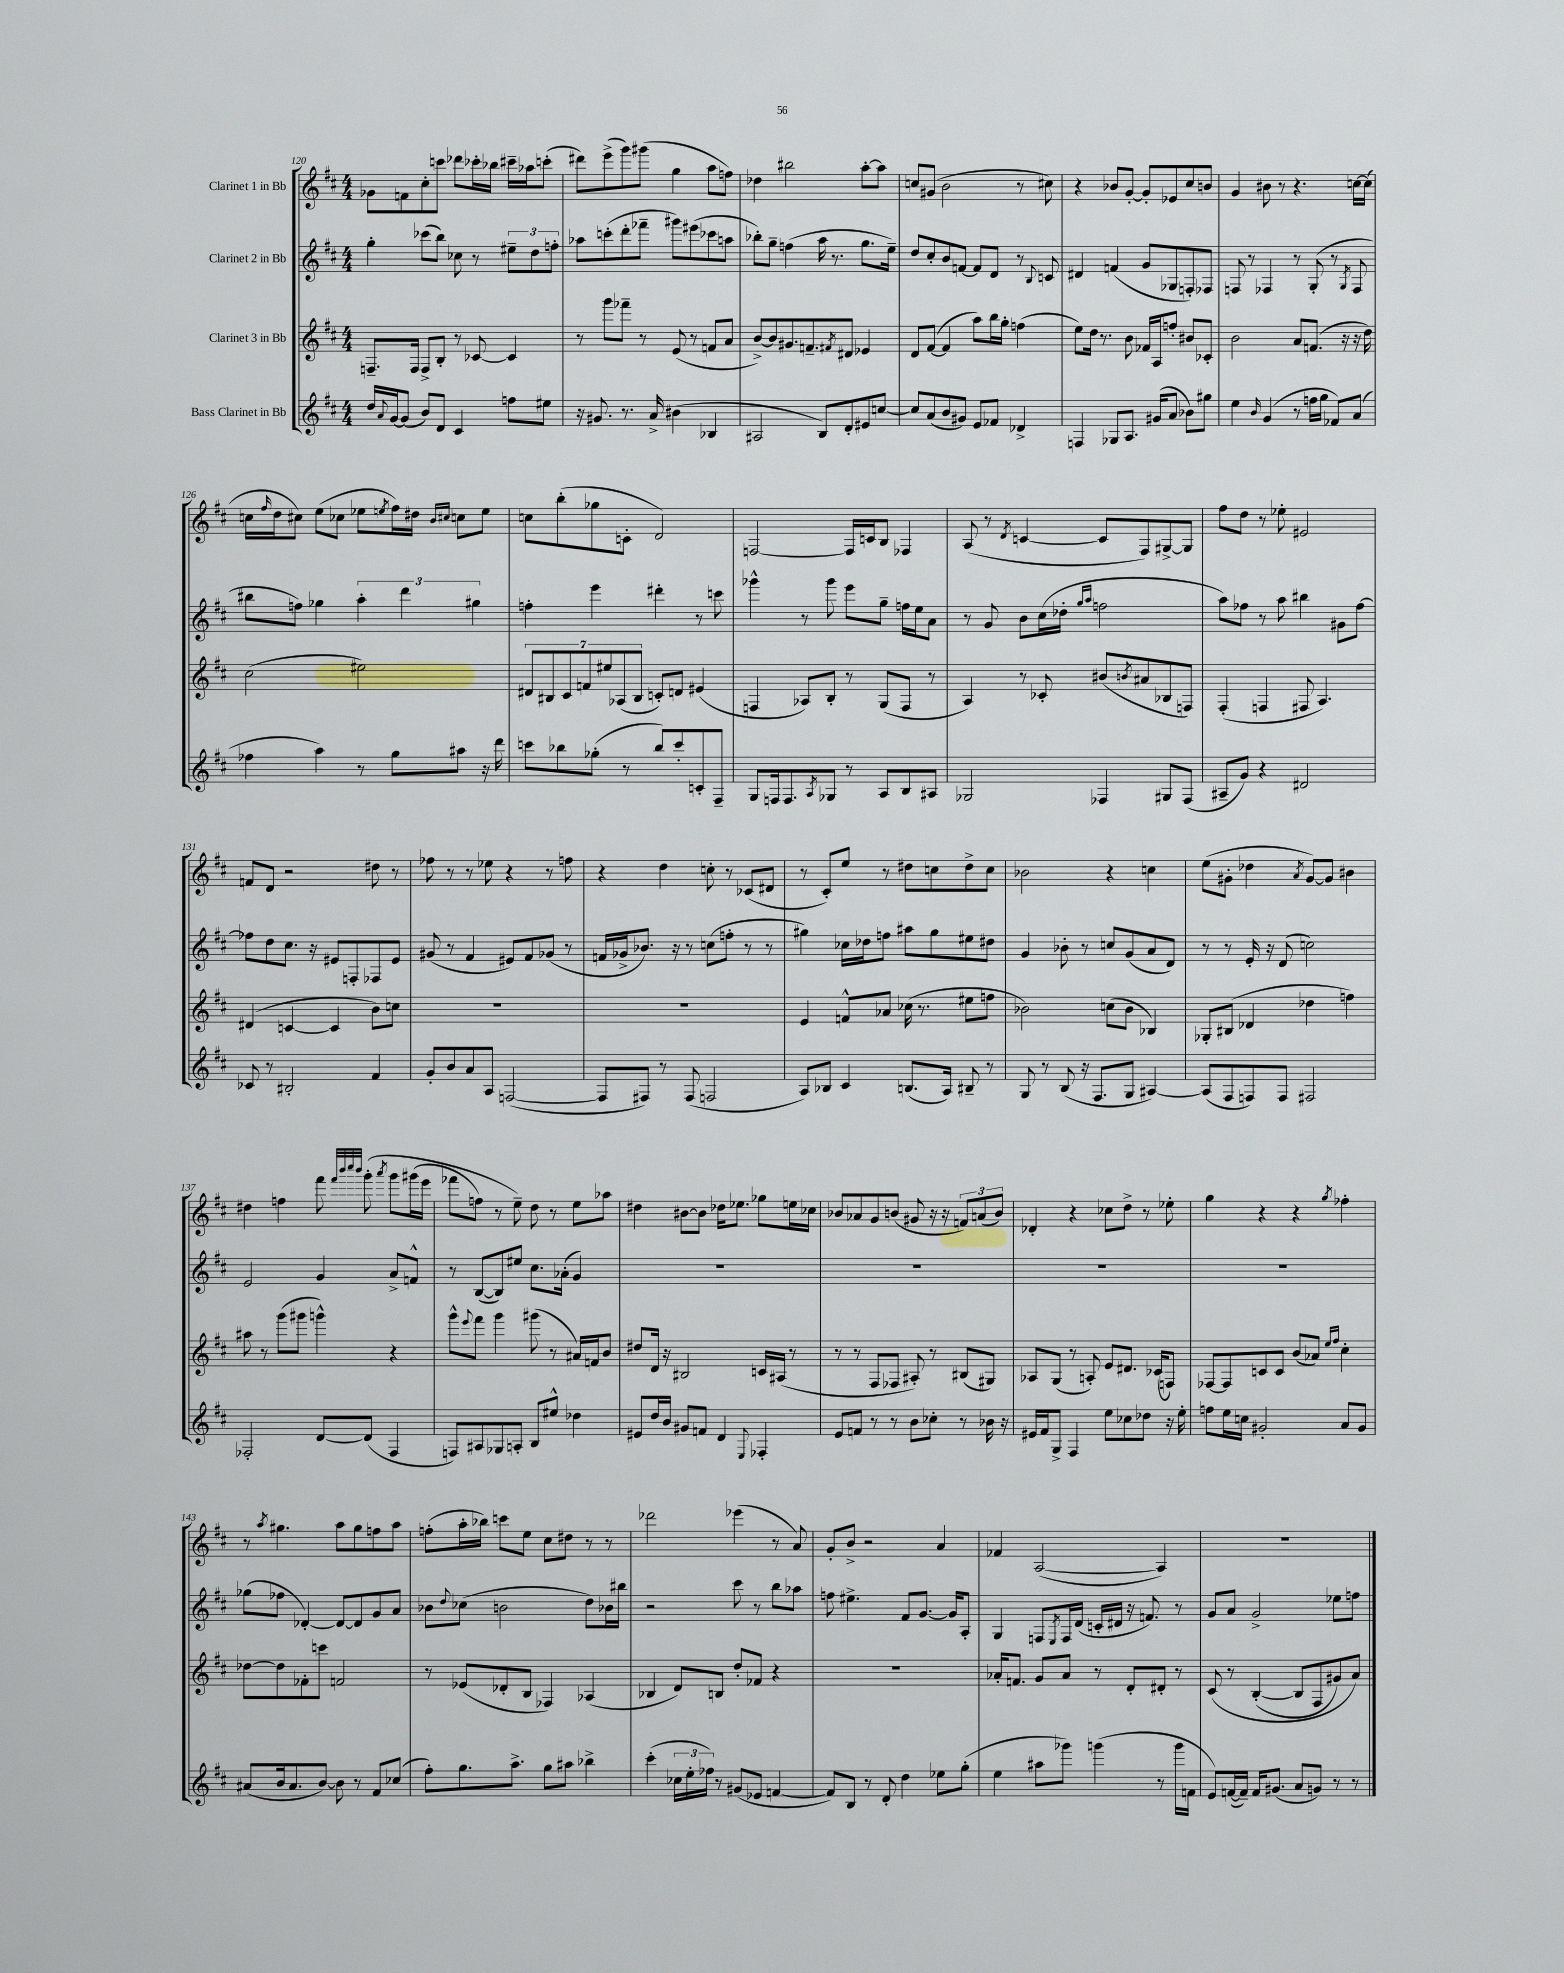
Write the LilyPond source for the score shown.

<<
\new StaffGroup <<
\new Staff = "s0" \with { instrumentName = "Clarinet 1 in Bb" } {
    \clef treble \key d \major \numericTimeSignature \time 4/4
    ges'8 f'8 cis''8-. c'''8 des'''8 ces'''16-. bes''16 cis'''16-- aes''16 c'''8-.( |
    dis'''8) e'''8->( g'''8) gis'''8( g''4 a''8 f''8) |
    des''4 bis''2 a''8~-. a''8 |
    c''8 gis'8( b'2 r8 cis''8) |
    r4 bes'8 g'8~-. g'8-. ees'8 cis''8 b'8 |
    g'4 bis'8 r8 r4. c''16~ c''16( |
    c''16 \grace { fis''16 } d''16 cis''8) e''8( ces''8 ees''8 \acciaccatura { e''8 } fis''16) dis''16 \grace { b'16 cis''16 } c''8 e''8 |
    c''8 b''8-.( ges''8 c'8-. d'2) |
    f2~ f16 c'16 b8 fes4 |
    a8( r8 \acciaccatura { d'8 } c'4~ c'8 fis8) gis8~-> gis8 |
    fis''8 d''8 r8 ees''8-. eis'2 |
    f'8 d'8 r2 dis''8 r8 |
    fes''8 r8 r8 ees''8 r4 r8 f''8 |
    r4 d''4 c''8-. r8 ces'8( dis'8 |
    r8 cis'8-.) e''8 r8 dis''8 c''8 dis''8-> c''8 |
    bes'2 r4 c''4 |
    e''8( gis'8-. des''4 \acciaccatura { a'8 } gis'8~) gis'8 bis'4 |
    dis''4 f''4 fis'''8 \grace { fis'''32 b'''32 cis''''32 b'''32 } g'''8-.\( \acciaccatura { a'''8 } g'''8 gis'''16( e'''16 |
    fes'''8 f''8) r8 e''8--\) d''8 r8 e''8 aes''8 |
    dis''4 bis'8~ bis'8 des''16 ees''8. ges''8 e''16 ces''16 |
    bes'8 aes'8 g'8 b'8( gis'8 r16 r16 \tuplet 3/2 { f'8) a'8( b'8) } |
    des'4-. r4 ces''8 d''8-> r8 ees''8-. |
    g''4 r4 r4 \acciaccatura { g''8 } fes''4-. |
    r8 \acciaccatura { a''8 } gis''4. a''8 gis''8 f''8 a''8 |
    f''8-.( a''16-. bes''16) c'''8 e''8 cis''8 dis''8 r8 r8 |
    des'''2 ees'''4( r8 a'8) |
    g'8-. b'8-> r2 a'4 |
    fes'4 a2~( a4) |
    R1 \bar "|." |
}
\new Staff = "s1" \with { instrumentName = "Clarinet 2 in Bb" } {
    \clef treble \key d \major \numericTimeSignature \time 4/4
    g''4-. ces'''8( b''8) ces''8 r8 \tuplet 3/2 { eis''8-- d''8 f''8-. } |
    aes''8 c'''8-.( d'''8-. fes'''8-- gis'''8) eis'''8( ces'''8 a''8 |
    bes''8-.) g''8-- f''4( a''16 r8. g''8. e''16--) |
    d''8 cis''8-. b'8 f'8~ f'8 d'8 r8 \appoggiatura { b8 } c'8 |
    dis'4 f'4( g'8 ges8 f8-.) fes8 |
    f8 r8 fes4 r8 g8-.( r8 \acciaccatura { g8 } fes8 |
    bis''8 f''8) ges''4 \tuplet 3/2 { a''4-. d'''4 gis''4 } |
    f''4-. e'''4 dis'''4-. r8 c'''8 |
    ges'''4-^ r8 ges'''8 e'''8 g''8-- f''16 e''16 a'8 |
    r8 g'8 b'8 cis''16( des''16-. \grace { g''16 a''16 } f''2 |
    a''8) fes''8 r8 a''8 bis''4 gis'8 fes''8~ |
    fes''8 d''8 cis''8. r16 eis'8 f8-. fes8 eis'8 |
    gis'8( r8 fis'4 eis'8) fis'8 ges'8( r8 |
    f'16 ges'16-> bes'8.) r16 r8 c''8( f''8-. r8 r8 |
    gis''4) ces''16 des''16 f''8 ais''8 gis''8 eis''8 dis''8 |
    g'4 bes'8-. r8 c''8 g'8( a'8 d'8) |
    r8 r8 e'16-. r16 d'8( c''2) |
    e'2 g'4 a'8-> f'8-^ |
    r8 b8~( b8) eis''8 cis''8. aes'16-.( g'4) |
    R1 |
    R1 |
    R1 |
    R1 |
    ges''8( fes''8 des'4~-.) des'8~ des'8 g'8 a'8 |
    bes'8 \appoggiatura { d''8 } ces''8( b'2 d''8) bes'16 bis''16 |
    r2 cis'''8 r8 b''8 aes''8 |
    f''8 eis''4.-> fis'8 g'8.~ g'16 a8-. |
    g4 f8 \acciaccatura { e8 } f16 d'16( c'16-. dis'16 r16 f'8.) r8 |
    g'8 a'8 g'2-> ees''8 f''8 \bar "|." |
}
\new Staff = "s2" \with { instrumentName = "Clarinet 3 in Bb" } {
    \clef treble \key d \major \numericTimeSignature \time 4/4
    f8.-- f16 f8-> b8-. r8 ces'8~ ces'4 |
    r8 g'''8 fes'''8-- r8 e'8( r8 f'8 a'8 |
    b'8~->) b'8 gis'8. f'8.-- \acciaccatura { fis'8 } dis'8 ees'4 |
    d'8 fis'8~( fis'4 a''8) b''16 g''16-. f''4( |
    e''8) d''16 r8. b'8 fes'16 a16 f''8-. bis'8 ces'8-. |
    b'2 a'8 f'8.( r16 r16 d''16) |
    cis''2( eis''2) |
    \tuplet 7/4 { dis'8 bis8 cis'8 f'8 eis''8 aes8( bis8 } c'8-.) d'8 eis'4( |
    f4 aes8) b8-. r8 g8( f8 r8 |
    a4) r8 ces'8-. bis'8( \acciaccatura { b'8 } ais'8 bes8 f8) |
    fis4-.( f4 fis8 a4.) |
    dis'4( c'4~ c'4 b'8) c''8 |
    R1 |
    R1 |
    e'4 f'8-^ aes'8 ces''16( r8. eis''8 f''8 |
    bes'2) c''8( bes'8 bes4) |
    ges8-. bis8( des'4 des''4 f''4) |
    ais''8 r8 g'''8( gis'''8 g'''4-^) r4 |
    g'''8-^ \appoggiatura { e'''8 } fis'''8 g'''4 gis'''8( r8 ais'16) f'16 b'8 |
    dis''8 d'16 r16 bis2 c'16 ais16( r8 |
    r8 r8 fis8 fes8 ais8-.) r8 bis8( gis8) |
    aes8 g8( r8 a8-.) e'8 dis'8. ces'16( f8) |
    fes8~ fes8 c'8 c'8 b'8( aes'8) \grace { e''16 fis''16 } cis''4-. |
    des''8~ des''8 fes'8-. c'''8 f'2 |
    r8 ees'8( des'8-. b8 fes4) aes4( |
    bes4 d'8) b8 d''8-. fes'8 r4 |
    R1 |
    aes'16-. f'8. g'8 aes'8 r8 d'8-. dis'8-. r8 |
    cis'8\( r8 b4~-.( b8 fis8 gis'8) a'8\) \bar "|." |
}
\new Staff = "s3" \with { instrumentName = "Bass Clarinet in Bb" } {
    \clef treble \key d \major \numericTimeSignature \time 4/4
    d''16 \appoggiatura { a'8 } g'16~ g'8( b'8) d'8 cis'4 f''8 eis''8 |
    r16 gis'8. r8. a'16-> bis'4( bes4 |
    ais2 b8) d'8-. eis'8 c''8~ |
    c''8 a'8( b'8 gis'8) e'8 fes'8 des'4-> |
    f4 ges8 a8. gis'16( a'8 bes'8) gis''8 |
    e''4 \grace { b'16 } g'4( r8 f''16 g''16 fes'8) a'8( |
    fes''4 a''4) r8 g''8 ais''8 r16 d'''16 |
    c'''8 bes''8 ges''8-.( r8 bes''8) c'''8-. c'8-. fis8-- |
    g8 f16 f8. \acciaccatura { a8 } ges8 r8 a8 b8 ais8 |
    ges2 fes4 gis8 fes8( |
    ais8-- g'8) r4 dis'2 |
    ces'8 r8 bis2-. fis'4 |
    g'8-. b'8 a'8 a8 f2~( |
    f8 fis8) r8 fis8( f2 |
    a8) bes8 cis'4 b8.( a16) bis8-- r8 |
    g8 r8 b8( r16 fis8. g8 ais4~) |
    ais8( fis8 f8) f8 fis2 |
    fes2-. d'8~ d'8( fes4 |
    f8) ais8 ges8 a8-. b8 eis''8-^ des''4 |
    eis'8 d''16 b'16 gis'8 f'8 d'4 \appoggiatura { e8 } fes4-. |
    e'8 f'8 r8 r8 b'8 ces''8-. r8 bes'16 r16 |
    eis'16 fis'16 g8-> fis4 e''8 ces''8 des''8 r16 e''16-. |
    f''8 e''16 c''16 gis'2-. a'8 gis'8 |
    ais'8( b'16 ais'8. b'8~) b'8 r8 fis'8 ces''8( |
    fis''8-.) g''8. a''8.-> g''8 ais''8 bes''4-> |
    cis'''4-.( \tuplet 3/2 { ces''16 e''16-. fes''16) } r8 gis'8( ees'8 f'4~ |
    f'8) b8 r8 d'8-. d''4 ees''8 g''8-.( |
    e''4 ais''8 ges'''8) g'''4( r8 g'''16 f'16 |
    e'8) f'16~( f'16--) f'16 gis'8.( a'8 g'8) r8 r8 \bar "|." |
}
>>
>>
\layout { \context { \Score currentBarNumber = #120 } }
